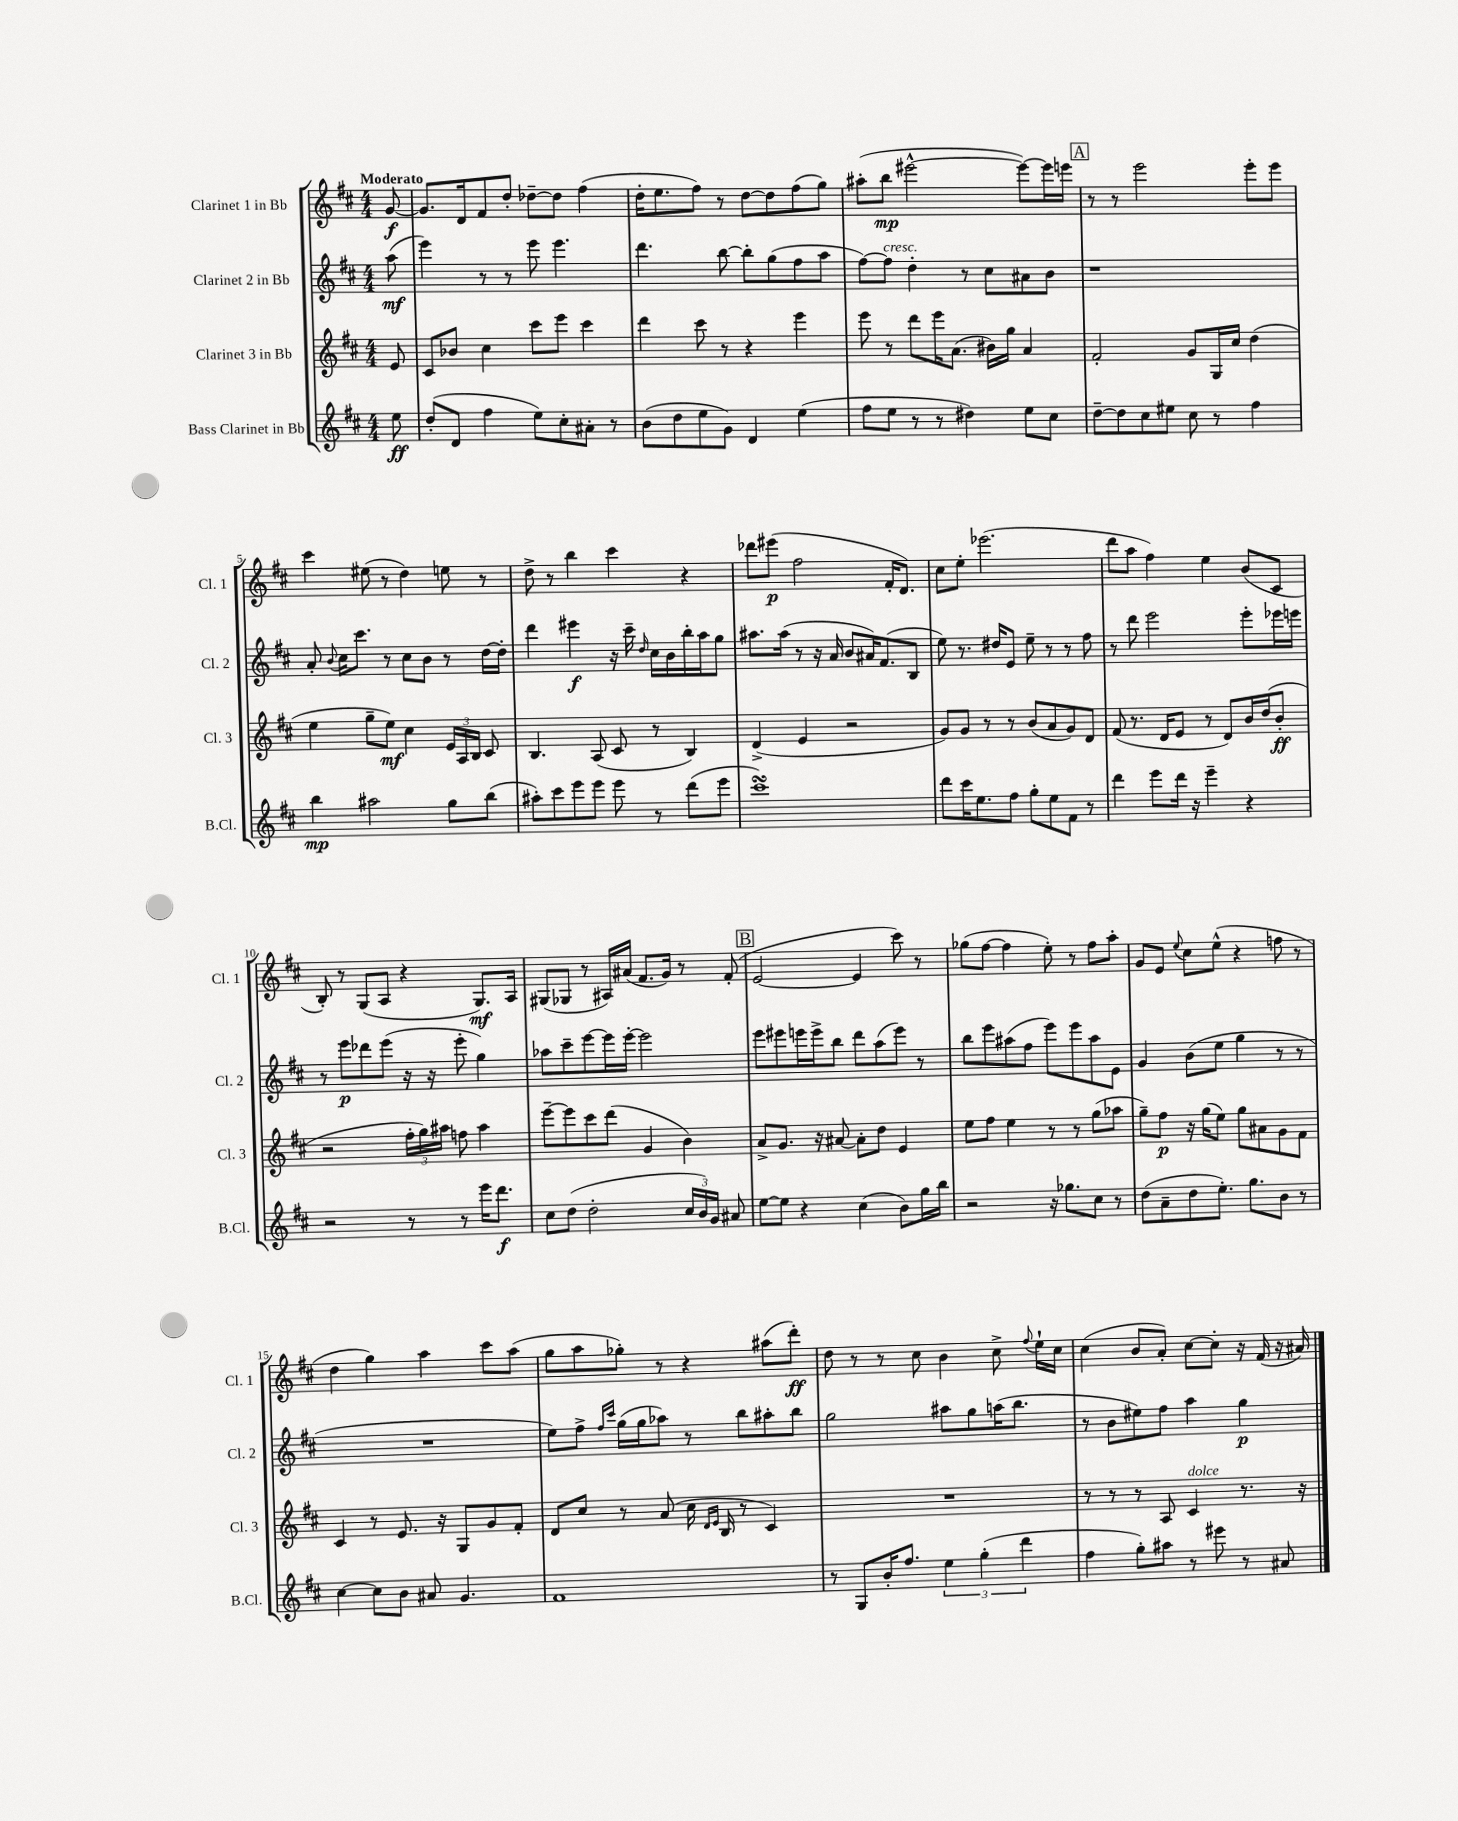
<<
\new StaffGroup <<
\new Staff = "s0" \with { instrumentName = "Clarinet 1 in Bb" shortInstrumentName = "Cl. 1" } {
    \clef treble \key d \major \numericTimeSignature \time 4/4 \partial 8 \tempo "Moderato"
    \autoBeamOff g'8~\f |
    g'8.[ d'16 fis'8 d''8]-. des''8[~-- des''8] fis''4( |
    d''16[-. e''8. fis''8]) r8 d''8[~ d''8 fis''8( g''8]) |
    ais''8[-.( b''8]\mp eis'''2~-^ eis'''8[~) eis'''16 e'''16] |
    \mark \markup { \box "A" } r8 r8 e'''2 e'''8[-. e'''8] |
    cis'''4 eis''8( r8 d''4) e''8 r8 |
    d''8-> r8 b''4 cis'''4 r4 |
    des'''8[ eis'''8]\p( fis''2 fis'16[-. d'8.]) |
    cis''8[ e''8]-. ees'''2.( |
    d'''8[ a''8] fis''4) e''4 b'8[( cis'8] |
    b8-.) r8 g8[( a8] r4 g8.[\mf) a16] |
    gis8[( ges8] r8 ais16[) ais'16]( fis'8.[ g'16]) r8 fis'8-.( |
    \mark \markup { \box "B" } e'2~ e'4 cis'''8) r8 |
    ges''8[( fis''8]~ fis''4 e''8-.) r8 fis''8[ a''8]-. |
    g'8[ e'8] \appoggiatura { e''8 } cis''8[ e''8]-^( r4 f''8 r8 |
    d''4 g''4) a''4 cis'''8[ a''8]( |
    g''8[ a''8 ges''8]-.) r8 r4 ais''8[( d'''8]-.\ff) |
    d''8 r8 r8 cis''8 b'4 cis''8-> \appoggiatura { fis''8 } e''16[-! cis''16] |
    cis''4( b'8[ a'8]-.) cis''8[~ cis''8]-. r16 fis'16( r16 ais'16) \bar "|." |
}
\new Staff = "s1" \with { instrumentName = "Clarinet 2 in Bb" shortInstrumentName = "Cl. 2" } {
    \clef treble \key d \major \numericTimeSignature \time 4/4 \partial 8
    \autoBeamOff a''8\mf( |
    e'''4) r8 r8 e'''8 e'''4. |
    d'''4. b''8~ b''8[-. g''8( fis''8 a''8] |
    fis''8[~) fis''8]^\markup { \italic "cresc." } d''4-. r8 cis''8[ ais'8 b'8] |
    \mark \markup { \box "A" } r1 |
    a'8-. \appoggiatura { b'8 } cis''16[ cis'''8.] r8 cis''8[ b'8] r8 d''16[~ d''16]-. |
    d'''4 eis'''4\f r16 cis'''16-- \grace { d''16 } cis''16[ b'16 b''16-. a''16 g''8] |
    ais''8.[ ais''16]( r8 r16 a'16 b'8[ ais'16) fis'8.( b8] |
    e''8) r8. dis''16[ e'8] e''8-- r8 r8 fis''8 |
    r8 d'''8 e'''2 e'''8[-. ees'''16 e'''16] |
    r8 e'''8[\p des'''8 e'''8]( r16 r16 e'''8-. g''4) |
    aes''8[ cis'''8-- e'''8~ e'''16 e'''16]~-. e'''2 |
    \mark \markup { \box "B" } e'''8[ eis'''8 e'''16 e'''16-> b''8] d'''8[ a''8( e'''8]) r8 |
    b''8[ e'''8 ais''8( fis''8] e'''8[) e'''8 ais''8 e'8] |
    g'4 b'8[( e''8] g''4 r8 r8 |
    R1 |
    e''8[) fis''8]-> \grace { fis''16[ cis'''16] } g''16[( g''16 aes''8]) r8 b''8[ ais''8-. b''8] |
    g''2 ais''8[ g''8 a''16( b''8.] |
    r8 b'8[ eis''8) fis''8] a''4 g''4\p \bar "|." |
}
\new Staff = "s2" \with { instrumentName = "Clarinet 3 in Bb" shortInstrumentName = "Cl. 3" } {
    \clef treble \key d \major \numericTimeSignature \time 4/4 \partial 8
    \autoBeamOff e'8 |
    cis'8[ bes'8] cis''4 cis'''8[ e'''8] cis'''4 |
    d'''4 cis'''8 r8 r4 e'''4 |
    e'''8 r8 d'''8[ e'''16 a'8.]( bis'16[) g''16] a'4 |
    \mark \markup { \box "A" } fis'2-. g'8[ g16 cis''16] d''4( |
    e''4 g''8[-- e''8]\mf) cis''4 \tuplet 3/2 { e'16[ a16 b16] } cis'8 |
    b4. a8( cis'8 r8 b4) |
    d'4->( e'4 r2 |
    g'8[) g'8] r8 r8 b'8[( a'8 g'8) d'8] |
    fis'8( r8. d'16[ e'8] r8 d'8[) b'16 d''16( b'8]-.\ff |
    r2 \tuplet 3/2 { fis''16[-. g''16) ais''16] } f''8 ais''4 |
    e'''8[~-- e'''8 cis'''8 d'''8]( g'4 b'4) |
    \mark \markup { \box "B" } a'8[-> g'8.] r16 ais'8~ ais'8[-. d''8] e'4 |
    e''8[ fis''8] e''4 r8 r8 g''8[( aes''8] |
    g''8[--) fis''8]\p r16 g''16[( e''8]) g''8[ ais'8 g'8 fis'8] |
    cis'4 r8 e'8. r16 g8[ g'8 fis'8]-. |
    d'8[ cis''8] r8 a'8( cis''16 \grace { d'16[ e'16] } b16 r8 cis'4) |
    R1 |
    r8 r8 r8 a8 cis'4^\markup { \italic "dolce" } r8. r16 \bar "|." |
}
\new Staff = "s3" \with { instrumentName = "Bass Clarinet in Bb" shortInstrumentName = "B.Cl." } {
    \clef treble \key d \major \numericTimeSignature \time 4/4 \partial 8
    \autoBeamOff e''8\ff |
    d''8[-.( d'8] fis''4 e''8[) cis''8-. ais'8]-. r8 |
    b'8[( d''8 e''8 g'8]) d'4 e''4( |
    fis''8[ e''8] r8 r8 dis''4) e''8[ cis''8] |
    \mark \markup { \box "A" } d''8[~-- d''8 cis''8 eis''8] cis''8 r8 fis''4 |
    b''4\mp ais''2 g''8[ b''8]( |
    ais''8[-.) cis'''8 e'''8 e'''8] e'''8 r8 d'''8[( e'''8] |
    cis'''1\turn) |
    d'''8[ cis'''16 e''8. fis''8] g''8[-. e''8 fis'8] r8 |
    d'''4 e'''8[ d'''16] r16 e'''4-- r4 |
    r2 r8 r8 e'''16[ d'''8.]\f |
    cis''8[ d''8]( d''2-. \tuplet 3/2 { cis''16[ b'16) g'16] } ais'8 |
    \mark \markup { \box "B" } e''8[~ e''8] r4 cis''4( b'8[) g''16 b''16] |
    r2 r16 ges''8.[ cis''8] r8 |
    d''8[( a'8-- d''8 e''8.]-.) g''8.[ b'8] r8 |
    cis''4~ cis''8[ b'8] ais'8 g'4. |
    fis'1 |
    r8 g8[ b'16-. fis''8.] \tuplet 3/2 { e''4 g''4-.( d'''4 } |
    fis''4 g''8[-.) ais''8] r8 eis'''8 r8 ais'8 \bar "|." |
}
>>
>>
